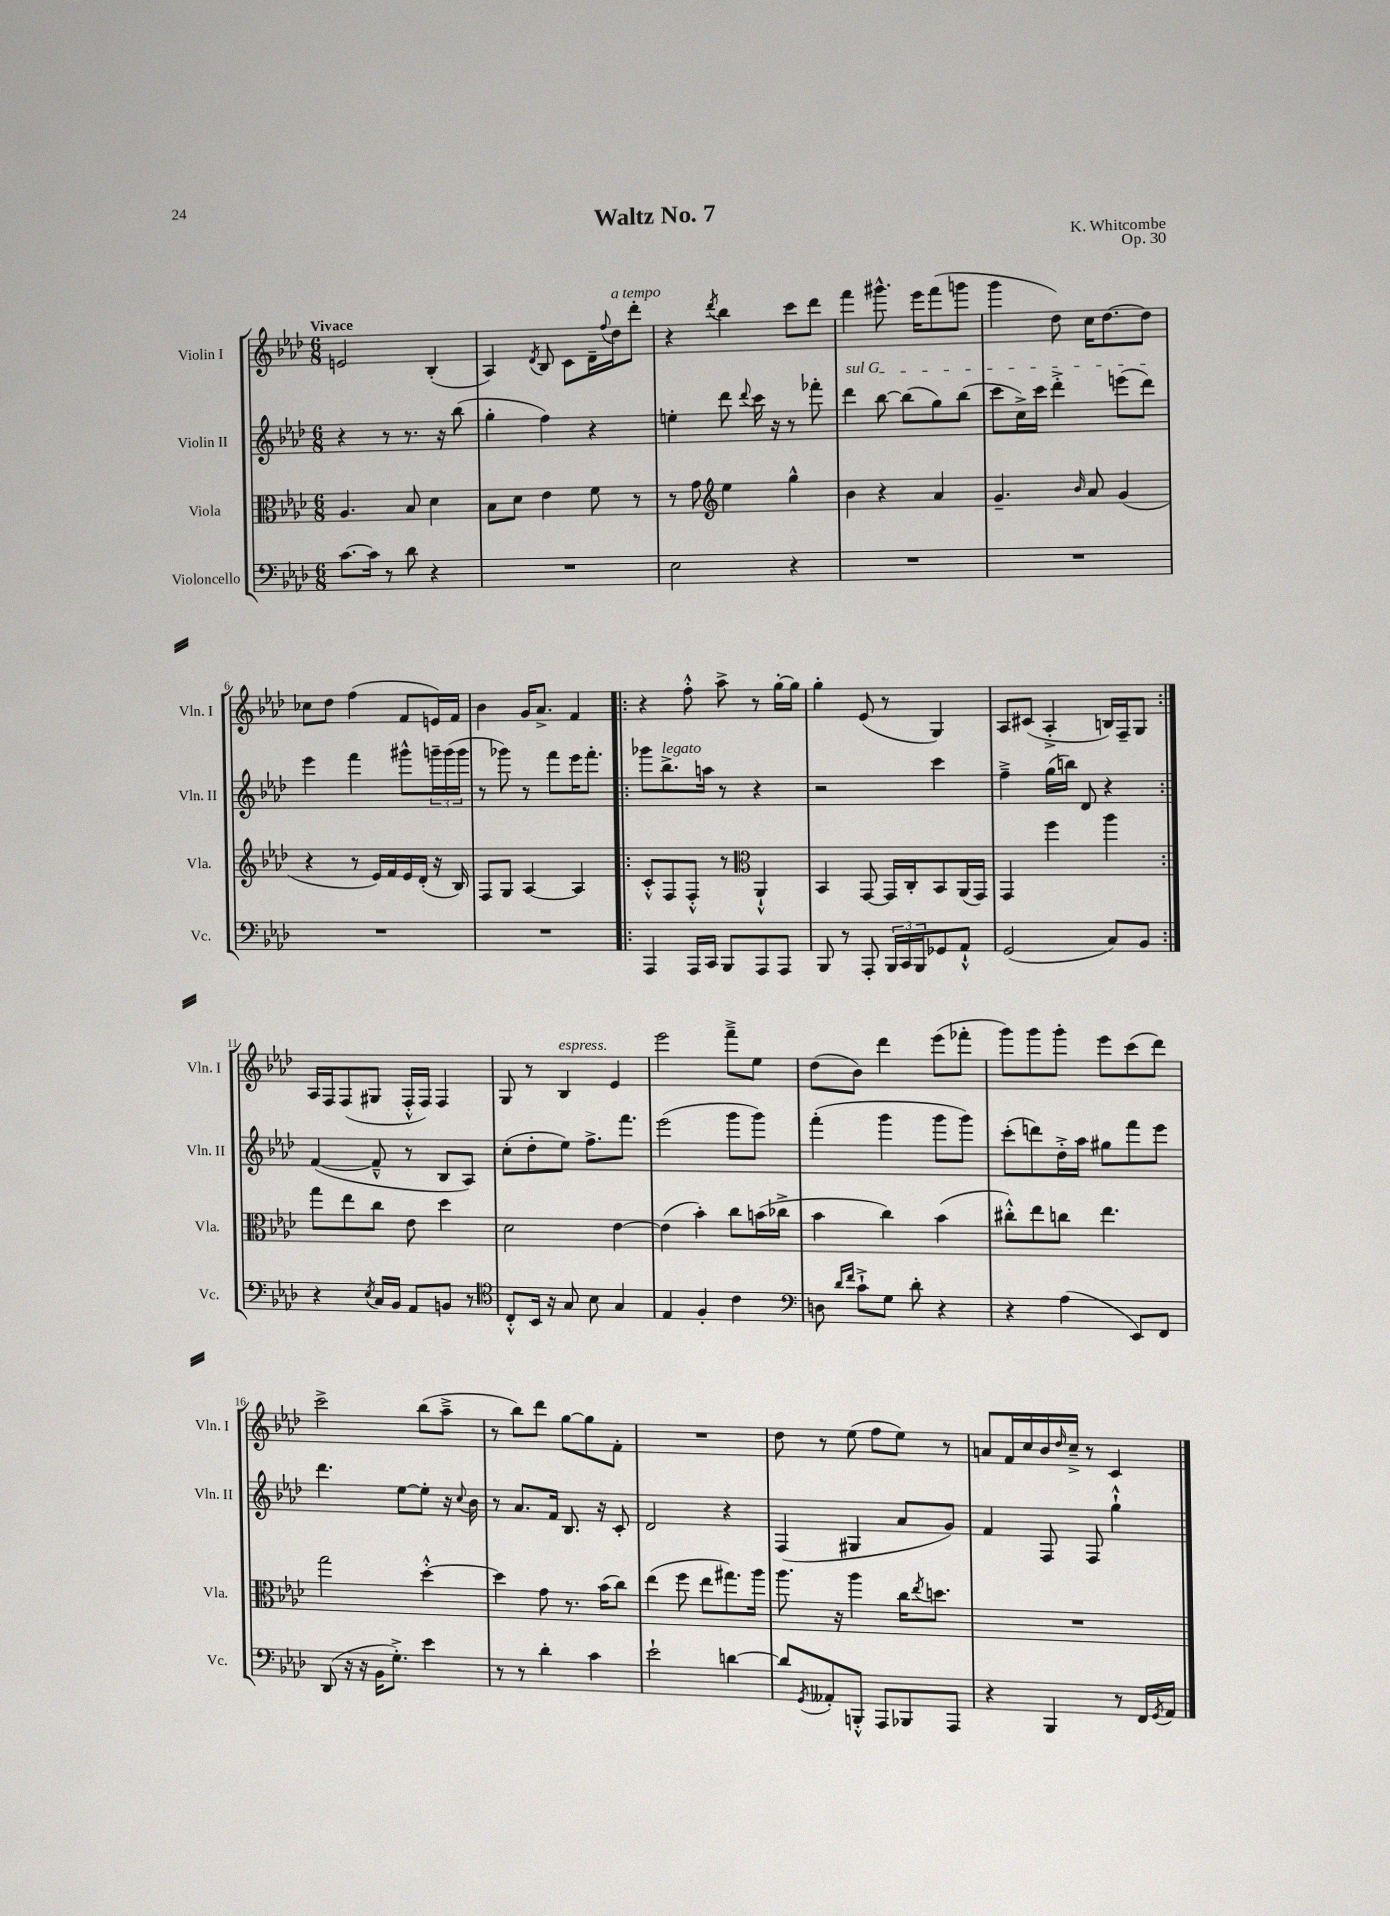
\header { title = "Waltz No. 7" composer = "K. Whitcombe" opus = "Op. 30" }
<<
\new StaffGroup <<
\new Staff = "s0" \with { instrumentName = "Violin I" shortInstrumentName = "Vln. I" } {
    \clef treble \key aes \major \numericTimeSignature \time 6/8 \tempo "Vivace"
    e'2 bes4-.( |
    aes4) \acciaccatura { des'8 } bes8 c'8 des'16-- \appoggiatura { f''8 } des''16^\markup { \italic "a tempo" } des'''8-. |
    r4 \acciaccatura { des'''8 } bes''4 c'''8 des'''8 |
    f'''4 gis'''8.-^ ees'''16 f'''8( g'''8 |
    g'''4 des''8) c''16 des''8.~ des''8 |
    ces''8 des''8 f''4( f'8 e'16) f'16 |
    bes'4 g'16 aes'8.-> f'4 |
    \repeat volta 2 { r4 f''8-.-^ aes''8-> r8 g''16~-. g''16 |
    g''4-. ees'8( r8 g4) |
    aes8 cis'8( aes4-.-> b16) f16-- g8 | }
    aes16 f16 f8( gis8 f16-.-^ f16) f4 |
    g8 r8 bes4^\markup { \italic "espress." } ees'4 |
    ees'''2 f'''8---> ees''8 |
    des''8( bes'8) des'''4 ees'''8( fes'''8-. |
    g'''8) g'''8 g'''8-. ees'''8 c'''8( des'''8) |
    c'''2-> bes''8( aes''8---> |
    r8 bes''8) des'''8 g''8~ g''8 f'8-. |
    R2. |
    des''8 r8 ees''8( f''8 ees''8) r8 |
    a'8 f'16 c''16 bes'16 \grace { des''16 } c''16---> r8 c'4 \bar "|." |
}
\new Staff = "s1" \with { instrumentName = "Violin II" shortInstrumentName = "Vln. II" } {
    \clef treble \key aes \major \numericTimeSignature \time 6/8
    r4 r8 r8. r16 bes''8( |
    g''4-. f''4) r4 |
    e''4-. des'''8 \appoggiatura { des'''8 } c'''16 r16 r8 fes'''8-. |
    \once \override TextSpanner.bound-details.left.text = \markup { \italic "sul G" } des'''4\startTextSpan bes''8~ bes''8( g''8) bes''8( |
    c'''8 c''16->) c'''16 des'''4-.-> e'''8( des'''8\stopTextSpan) |
    ees'''4 f'''4 gis'''8-^ \tuplet 3/2 { g'''16-- g'''16( g'''16 } |
    r8 ges'''8) r8 f'''8 ees'''16 f'''8.-. |
    \repeat volta 2 { ges'''8 bes''8.->^\markup { \italic "legato" } a''16 r8 r4 |
    r2 c'''4 |
    f''4---> g''16( b''16) des'8 r4 | }
    f'4~( f'8---^ r8 bes8 aes8) |
    c''8-.( des''8-. ees''8) f''8.-> f'''8. |
    ees'''2( g'''8 g'''8) |
    f'''4-.( g'''4 g'''8 g'''8) |
    c'''8-.( d'''8) des''16-.-> aes''16 gis''8 f'''8 ees'''8 |
    des'''4. ees''8~ ees''8-. r16 \appoggiatura { c''8 } bes'16 |
    r8 aes'8. f'16 bes8. r16 c'8-. |
    des'2 r4 |
    f4( gis4 aes'8 g'8) |
    f'4 f8 f8 g''4-!-^ \bar "|." |
}
\new Staff = "s2" \with { instrumentName = "Viola" shortInstrumentName = "Vla." } {
    \clef alto \key aes \major \numericTimeSignature \time 6/8
    aes4. bes8 des'4 |
    bes8 des'8 ees'4 f'8 r8 |
    r8 g'8 \clef treble ees''4 g''4-^ |
    bes'4 r4 aes'4 |
    g'4.-- \grace { bes'16 } aes'8 g'4( |
    r4 r8 ees'16) f'16 ees'16 des'16-.( r16 bes16) |
    f8 g8 aes4~ aes4 |
    \repeat volta 2 { c'8-.-^ f8 f8-.-^ r8 \clef alto aes,4-!-^ |
    bes,4 g,8~ g,16 c16-. bes,8 aes,16( g,16) |
    g,4 f''4 aes''4 | }
    g''8 ees''8 c''8 ees'8 des''4 |
    des'2 ees'4~ |
    ees'4( bes'4-.) c''8 b'16( ces''16-> |
    bes'4 c''4) bes'4( |
    cis''8-.-^) ees''8 c''8 ees''4. |
    g''2 des''4~-.-^ |
    des''4 g'8 r8. bes'16( c''8) |
    ees''4( f''8 ees''8 gis''8.) aes''16 |
    aes''8. r16 aes''4 c''16 \acciaccatura { ees''8 } d''8. |
    R2. \bar "|." |
}
\new Staff = "s3" \with { instrumentName = "Violoncello" shortInstrumentName = "Vc." } {
    \clef bass \key aes \major \numericTimeSignature \time 6/8
    c'8.~ c'16 r8 des'8 r4 |
    R2. |
    ees2 r4 |
    R2. |
    R2. |
    R2. |
    R2. |
    \repeat volta 2 { aes,,4 aes,,16 c,16 bes,,8 aes,,8 aes,,8 |
    bes,,8 r8 aes,,8-. \tuplet 3/2 { bes,,16 c,16 bes,,16 } ges,8 aes,8-!-^ |
    g,2( c8) bes,8 | }
    r4 \acciaccatura { ees8 } c16 bes,16 aes,8 b,8 r8 |
    \clef tenor c8-.-^ bes,16 r16 g8 bes8 g4 |
    ees4 f4-. c'4 |
    \clef bass d8 \grace { des'16 f'16 } c'8-!-> g8 des'8-. r4 |
    r4 aes4( ees,8) f,8 |
    des,8( r16 r16 bes,16 g8.-.->) ees'4 |
    r8 r8 des'4-. c'4 |
    ees'2-! d'4~ |
    d'8 \acciaccatura { g,8 } aeses,8-. b,,8-.-^ aes,,8 bes,,8 aes,,8 |
    r4 bes,,4 r8 f,16 \acciaccatura { g,8 } aes,16 \bar "|." |
}
>>
>>
